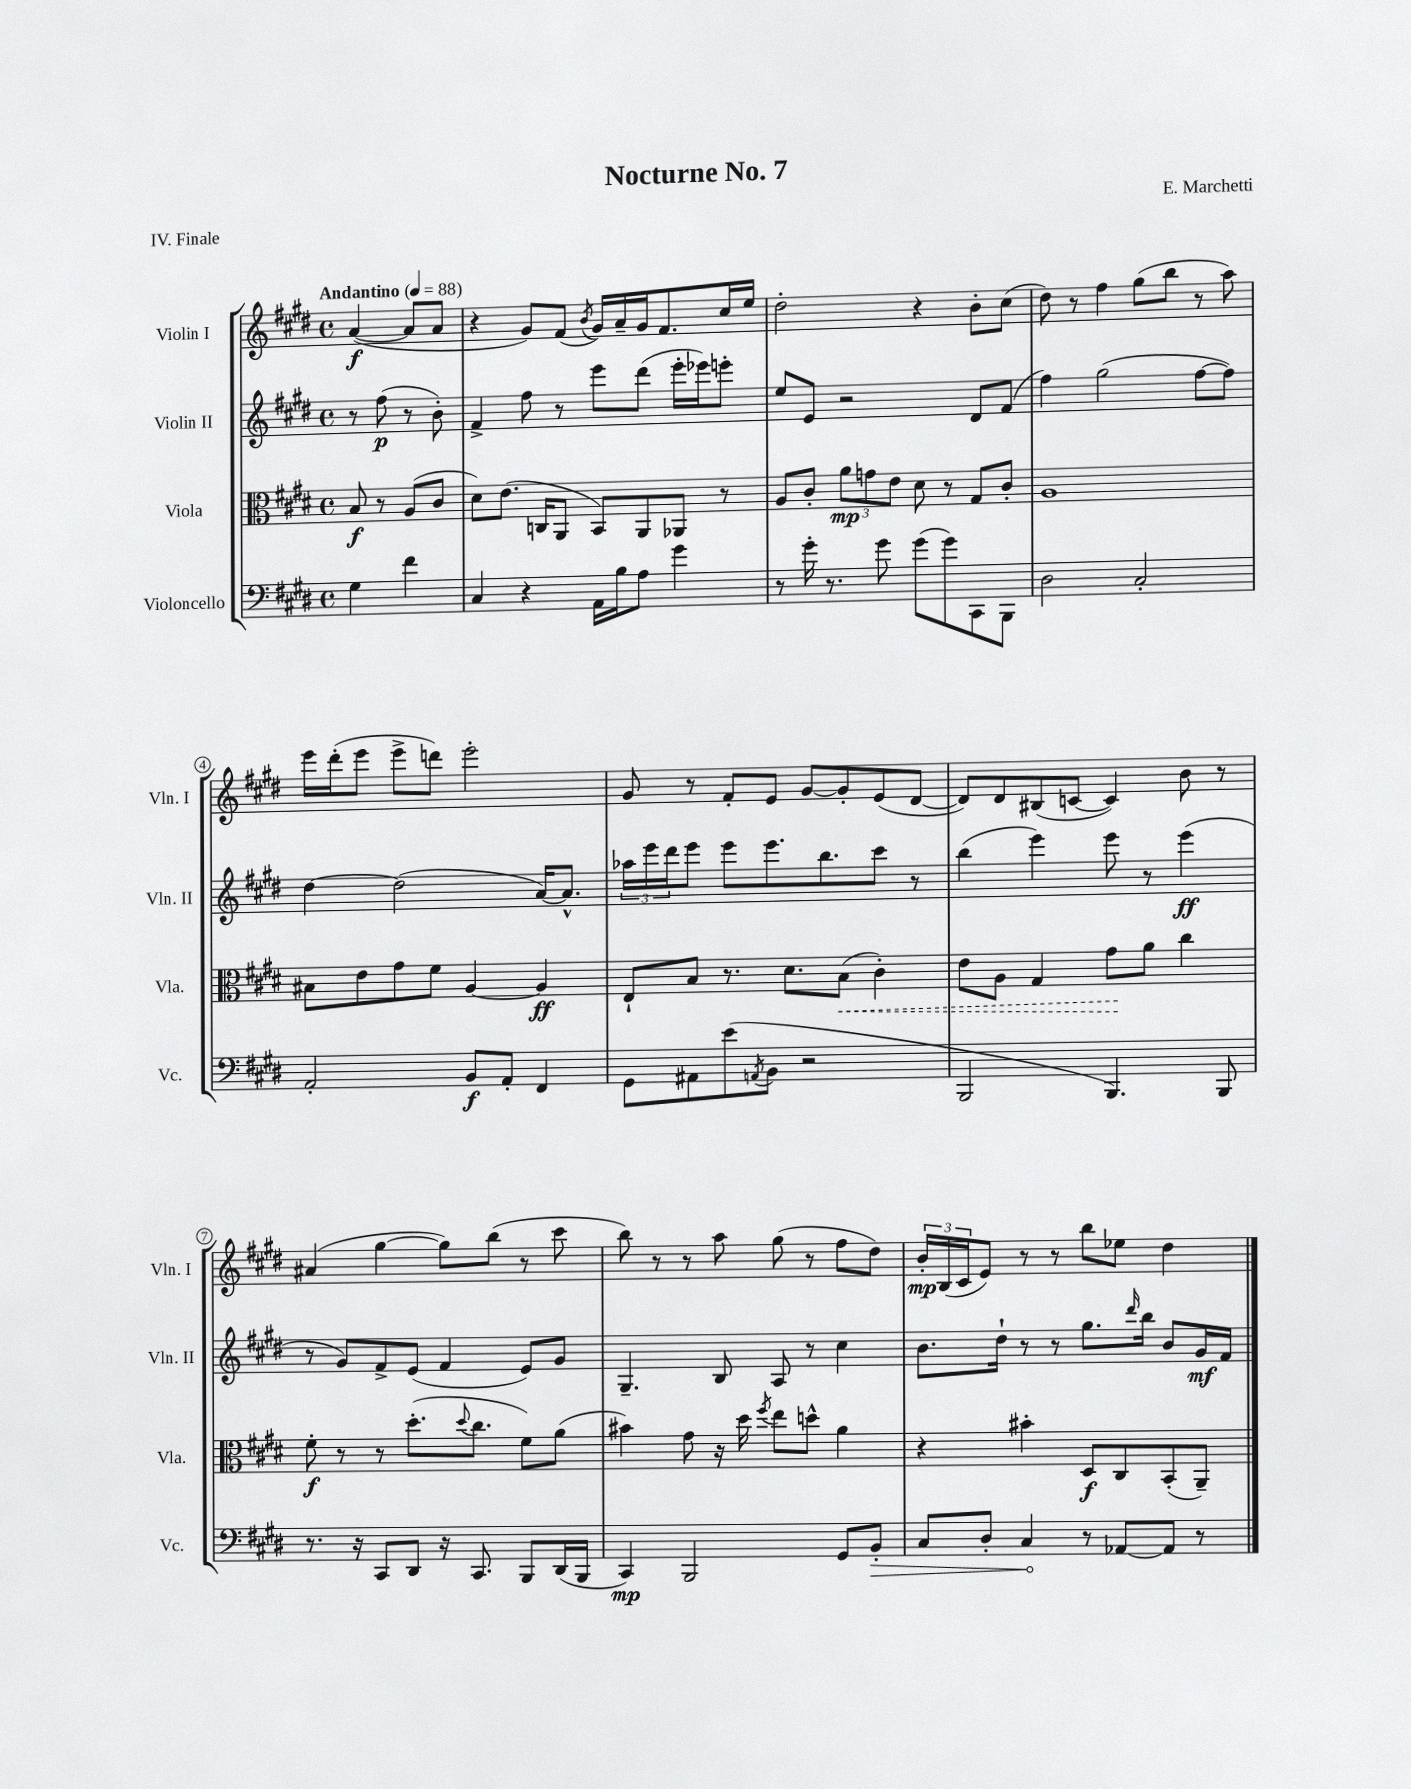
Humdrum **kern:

**kern	**dynam	**kern	**dynam	**kern	**dynam	**kern	**dynam
*part4	*part4	*part3	*part3	*part2	*part2	*part1	*part1
*staff4	*staff4	*staff3	*staff3	*staff2	*staff2	*staff1	*staff1
*I"Violoncello	*	*I"Viola	*	*I"Violin II	*	*I"Violin I	*
*I'Vc.	*	*I'Vla.	*	*I'Vln. II	*	*I'Vln. I	*
*clefF4	*	*clefC3	*	*clefG2	*	*clefG2	*
*k[f#c#g#d#]	*	*k[f#c#g#d#]	*	*k[f#c#g#d#]	*	*k[f#c#g#d#]	*
*M4/4	*	*M4/4	*	*M4/4	*	*M4/4	*
*met(c)	*	*met(c)	*	*met(c)	*	*met(c)	*
*MM88	*	*MM88	*	*MM88	*	*MM88	*
=	=	=	=	=	=	=	=
!	!	!	!	!	!	!LO:TX:a:B:t=Andantino	!
4G#\	.	8B/	f	8r	.	([4a/	f
.	.	8r	.	(8ff#\	p	.	.
4f#\	.	(8A/L	.	8r	.	8a/L]	.
.	.	8c#/J	.	8b'\)	.	8a/J	.
=1	=1	=1	=1	=1	=1	=1	=1
4C#/	.	8d#\L)	.	4f#^/	.	4r	.
.	.	(8.e\J	.	.	.	.	.
4r	.	.	.	8ff#\	.	8g#/L)	.
.	.	16Cn/KL	.	.	.	.	.
.	.	8AA/J	.	8r	.	(8f#/J	.
.	.	.	.	.	.	8qb/	.
16AA\LL	.	8BB/L)	.	8eee\L	.	16g#/LL)	.
16B\J	.	.	.	.	.	16a~/	.
8A\J	.	8AA/	.	(8ddd#\J	.	16g#/J	.
.	.	.	.	.	.	8.f#/	.
4g#\	.	8AA-X/J	.	16eee'\LL	.	.	.
.	.	.	.	16eee-X\J)	.	.	.
.	.	8r	.	8eeen'\J	.	16cc#/L	.
.	.	.	.	.	.	16ee/JJ	.
=2	=2	=2	=2	=2	=2	=2	=2
8r	.	8A/L	.	8ee/L	.	2dd#'\	.
16g#'\	.	8c#'/J	.	8e/J	.	.	.
8.r	.	.	.	.	.	.	.
.	.	12a\L	mp	2r	.	.	.
.	.	12gn\	.	.	.	.	.
8g#\	.	.	.	.	.	.	.
.	.	12e\J	.	.	.	.	.
(8g#\L	.	8d#\	.	.	.	4r	.
8g#\)	.	8r	.	.	.	.	.
8CC#\	.	8G#/L	.	8d#/L	.	8b'\L	.
8BBB\J	.	8c#'/J	.	(8f#/J	.	(8cc#\J	.
=3	=3	=3	=3	=3	=3	=3	=3
2D#\	.	1A	.	4ff#\)	.	8dd#\)	.
.	.	.	.	.	.	8r	.
.	.	.	.	(2gg#\	.	4ff#\	.
2C#'/	.	.	.	.	.	(8gg#\L	.
.	.	.	.	.	.	8bb\J	.
.	.	.	.	[8ff#\L	.	8r	.
.	.	.	.	8ff#\J])	.	8aa\)	.
!!LO:LB:g=z
=4	=4	=4	=4	=4	=4	=4	=4
2AA'/	.	8B#X\L	.	[4dd#\	.	16eee\LL	.
.	.	.	.	.	.	(16ddd#'\J	.
.	.	8e\	.	.	.	8eee\J	.
.	.	8g#\	.	(2dd#\]	.	8eee^\L	.
.	.	8f#\J	.	.	.	8dddn\J)	.
8BB/L	f	[4A/	.	.	.	2eee'\	.
8AA'/J	.	.	.	.	.	.	.
4FF#/	.	4A/]	ff	[16a/KL)	.	.	.
.	.	.	.	8.a^^/J]	.	.	.
=5	=5	=5	=5	=5	=5	=5	=5
8GG#\L	.	8E`/L	.	24aa-X\LL	.	8g#/	.
.	.	.	.	24eee\	.	.	.
.	.	.	.	24ddd#\J	.	.	.
8AA#X\	.	8B/J	.	8eee\J	.	8r	.
(8e\	.	8.r	.	8eee\L	.	8f#'/L	.
8qAAn/	.	.	.	.	.	.	.
8BB\J	.	.	.	8.eee\	.	8e/J	.
.	.	8.d#\L	.	.	.	.	.
2r	.	.	.	.	.	[8g#/L	.
.	.	.	.	8.bb\	.	.	.
!	!	!	!LO:HP:b	!	!	!	!
.	.	(8B\J	<	.	.	8g#'/]	.
.	.	4c#'\)	.	8ccc#\J	.	(8e/	.
.	.	.	.	8r	.	[8d#/J	.
=6	=6	=6	=6	=6	=6	=6	=6
2BBB/	.	8e\L	.	(4bb\	.	8d#/L])	.
.	.	8A\J	.	.	.	8d#/	.
.	.	4G#/	.	4eee\)	.	(8B#X/	.
.	.	.	.	.	.	[8cn/J	.
4.BBB/)	.	8g#\L	.	8eee\	.	4c/])	.
.	.	8a\J	[	8r	.	.	.
.	.	4cc#\	.	(4eee\	ff	8b\	.
8BBB/	.	.	.	.	.	8r	.
!!LO:LB:g=z
=7	=7	=7	=7	=7	=7	=7	=7
8.r	.	8f#'\	f	8r	.	(4a#X/	.
.	.	8r	.	8g#/L)	.	.	.
16r	.	.	.	.	.	.	.
8CC#/L	.	8r	.	8f#^/	.	[4gg#\	.
8DD#/J	.	(8.dd#'\L	.	(8e/J	.	.	.
16r	.	.	.	4f#/	.	8gg#\L])	.
.	.	8qqdd#/	.	.	.	.	.
8.CC#/	.	8.cc#\J	.	.	.	.	.
.	.	.	.	.	.	(8bb\J	.
8BBB/L	.	8f#\L)	.	8e/L)	.	8r	.
(16DD#/L	.	(8a\J	.	8g#/J	.	8ccc#\	.
16BBB/JJ	.	.	.	.	.	.	.
=8	=8	=8	=8	=8	=8	=8	=8
4CC#/)	mp	4b#X\)	.	4.G#~/	.	8bb\)	.
.	.	.	.	.	.	8r	.
2BBB/	.	8g#\	.	.	.	8r	.
.	.	16r	.	8B/	.	8aa\	.
.	.	16dd#\	.	.	.	.	.
.	.	8qff#/	.	.	.	.	.
.	.	8ee\L	.	8A/	.	(8gg#\	.
.	.	8ddn^^\J	.	8r	.	8r	.
8GG#/L	.	4a\	.	4cc#\	.	8ff#\L	.
!	!LO:HP:b	!	!	!	!	!	!
8BB'/J	>	.	.	.	.	8dd#\J)	.
=9	=9	=9	=9	=9	=9	=9	=9
8C#/L	.	4r	.	8.b\L	.	24b'/LL	mp
.	.	.	.	.	.	(24B/	.
.	.	.	.	.	.	24c#/J	.
8D#'/J	.	.	.	.	.	8e/J)	.
.	.	.	.	16dd#`\Jk	.	.	.
4C#/	.	4b#X'\	.	8r	.	8r	.
.	.	.	.	8r	.	8r	.
8r	]	8D#/L	f	8.gg#\L	.	8bb\L	.
[8AA-X/L	.	8C#/	.	.	.	8ee-X\J	.
.	.	.	.	16qqddd#/	.	.	.
.	.	.	.	16bb\Jk	.	.	.
8AA-/J]	.	(8BB'/	.	8b/L	.	4dd#\	.
8r	.	8AA~/J)	.	16g#/L	mf	.	.
.	.	.	.	16f#/JJ	.	.	.
==	==	==	==	==	==	==	==
*-	*-	*-	*-	*-	*-	*-	*-
